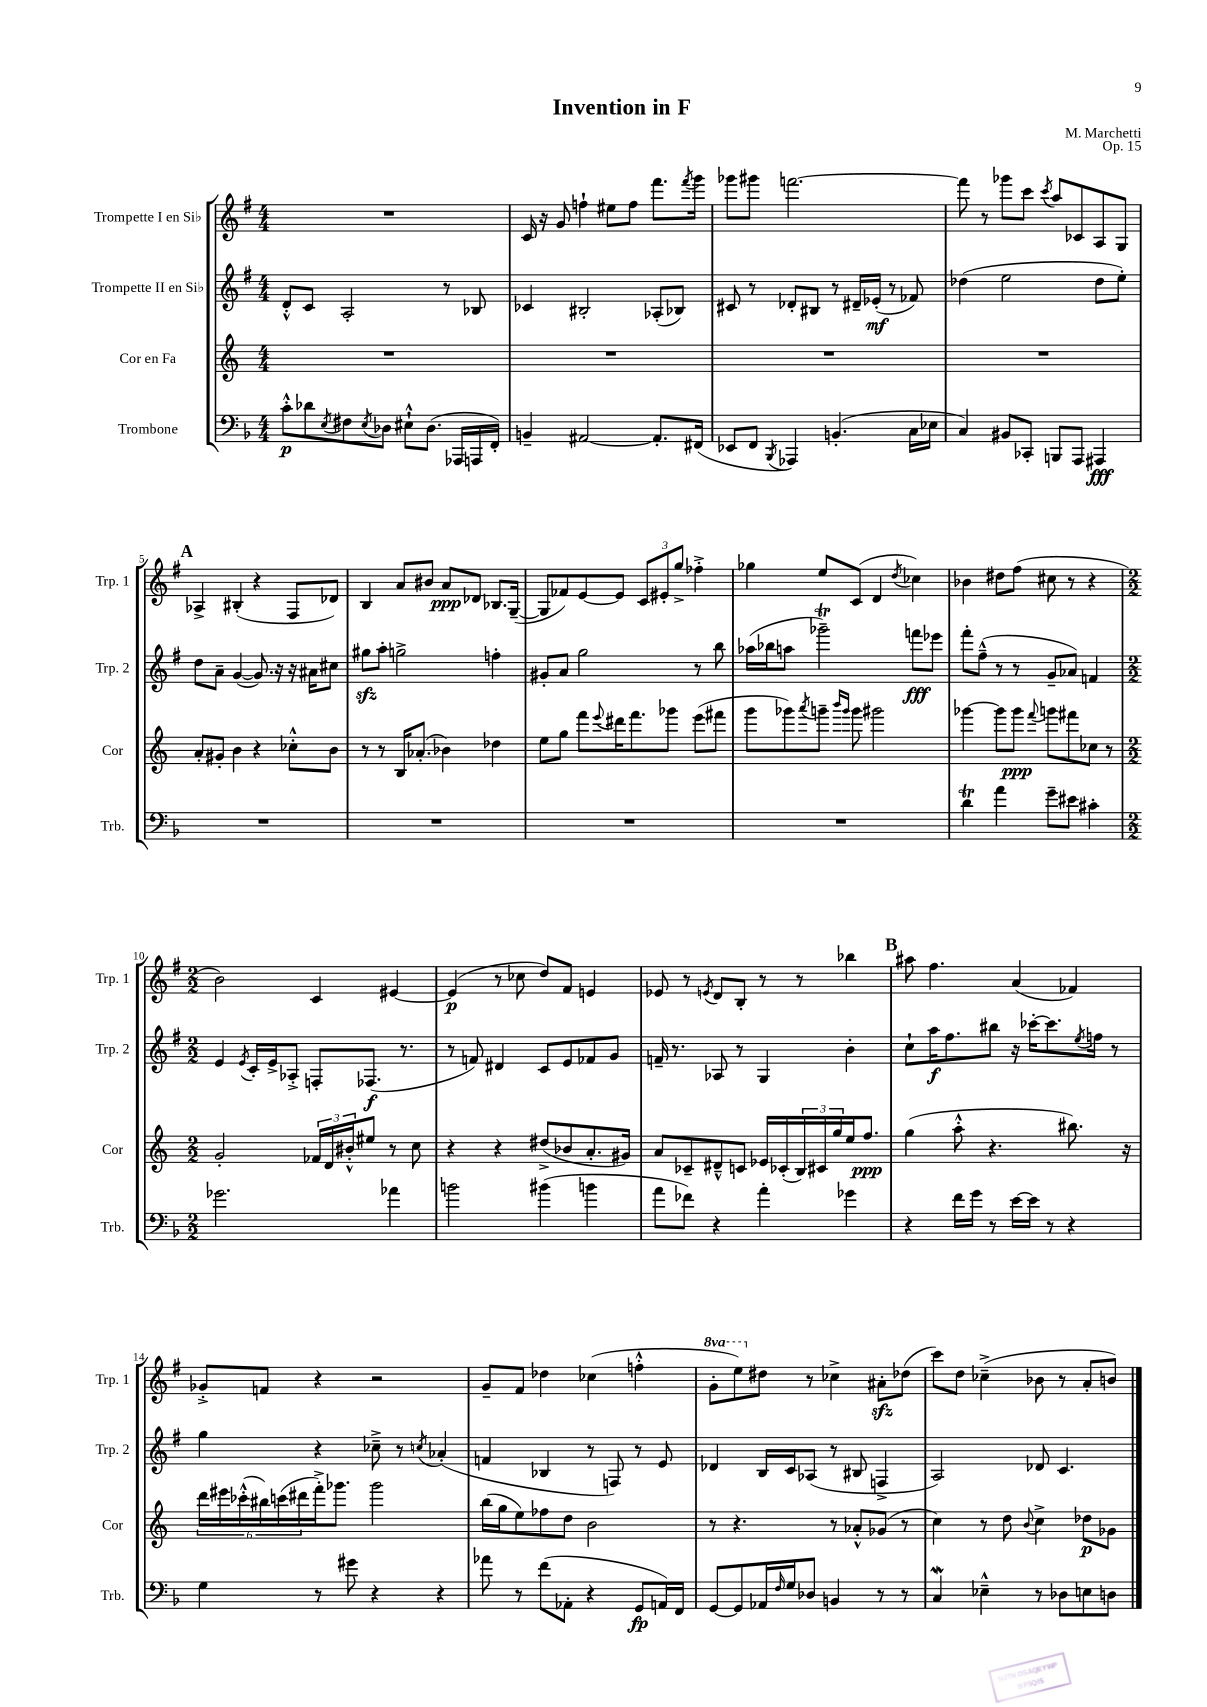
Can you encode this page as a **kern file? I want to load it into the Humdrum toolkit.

**kern	**dynam	**kern	**dynam	**kern	**dynam	**kern	**dynam
*part4	*part4	*part3	*part3	*part2	*part2	*part1	*part1
*staff4	*staff4	*staff3	*staff3	*staff2	*staff2	*staff1	*staff1
*I"Trombone	*	*I"Cor en Fa	*	*I"Trompette II en Si♭	*	*I"Trompette I en Si♭	*
*I'Trb.	*	*I'Cor	*	*I'Trp. 2	*	*I'Trp. 1	*
*clefF4	*	*clefG2	*	*clefG2	*	*clefG2	*
*k[b-]	*	*k[]	*	*k[f#]	*	*k[f#]	*
*M4/4	*	*M4/4	*	*M4/4	*	*M4/4	*
=1	=1	=1	=1	=1	=1	=1	=1
8c'^^\L	p	1r	.	8d'^^/L	.	1r	.
8d-X\	.	.	.	8c/J	.	.	.
8qE/	.	.	.	.	.	.	.
8F#X\	.	.	.	2A'/	.	.	.
8qE/	.	.	.	.	.	.	.
8D-X\J	.	.	.	.	.	.	.
8E#X`^^\L	.	.	.	.	.	.	.
(8.D-\J	.	.	.	.	.	.	.
.	.	.	.	8r	.	.	.
16AAA-X/LL	.	.	.	.	.	.	.
16AAAn/	.	.	.	8B-X/	.	.	.
16FF'/JJ)	.	.	.	.	.	.	.
=2	=2	=2	=2	=2	=2	=2	=2
4BBn~/	.	1r	.	4c-X/	.	16c/	.
.	.	.	.	.	.	16r	.
.	.	.	.	.	.	8g/	.
[2AA#X/	.	.	.	2B#X'/	.	4ffn`\	.
.	.	.	.	.	.	8ee#X\L	.
.	.	.	.	.	.	8ff\J	.
8.AA#'/L]	.	.	.	(8A-X'/L	.	8.fff#\L	.
.	.	.	.	8B-X/J)	.	.	.
.	.	.	.	.	.	8qfff#/	.
(16FF#X/Jk	.	.	.	.	.	16ggg\Jk	.
=3	=3	=3	=3	=3	=3	=3	=3
8EE-X/L	.	1r	.	8c#X/	.	8ggg-X\L	.
8FF/J	.	.	.	8r	.	8ggg#X\J	.
8qBBB-/	.	.	.	.	.	.	.
4AAA-X/)	.	.	.	8d-X'/L	.	[2.fffn\	.
.	.	.	.	8B#X/J	.	.	.
(4.BBn'/	.	.	.	8r	.	.	.
.	.	.	.	16d#X~/LL	.	.	.
.	.	.	.	(16e-X'/JJ	mf	.	.
.	.	.	.	8r	.	.	.
16C\LL	.	.	.	8f-X/)	.	.	.
16E-X\JJ	.	.	.	.	.	.	.
=4	=4	=4	=4	=4	=4	=4	=4
4C/)	.	1r	.	(4dd-X\	.	8fff\]	.
.	.	.	.	.	.	8r	.
8BB#X/L	.	.	.	2ee\	.	8ggg-X\L	.
8CC-X'/J	.	.	.	.	.	8ccc\J	.
.	.	.	.	.	.	8qccc/	.
8BBBn/L	.	.	.	.	.	8aa/L	.
8AAA/J	.	.	.	.	.	8c-X/	.
4AAA#X/	fff	.	.	8dd-\L	.	8A/	.
.	.	.	.	8ee'\J)	.	8G/J	.
!!LO:LB:g=z
!!LO:REH:place=s1:t=A
=5	=5	=5	=5	=5	=5	=5	=5
1r	.	8a'/L	.	8dd\L	.	4A-X^/	.
.	.	8g#X'/J	.	8a~\J	.	.	.
.	.	4b\	.	([4g/	.	(4B#X'/	.
.	.	4r	.	8.g/])	.	4r	.
.	.	.	.	16r	.	.	.
.	.	8cc-X'^^\L	.	16r	.	8F#/L	.
.	.	.	.	16a#X\KL	.	.	.
.	.	8b\J	.	8cc#X\J	.	8d-X/J)	.
=6	=6	=6	=6	=6	=6	=6	=6
1r	.	8r	.	8gg#Xzz\L	.	4B/	.
.	.	8r	.	8aa'\J	.	.	.
.	.	16B/KL	.	2ggn^\	.	8a/L	.
.	.	(8.a-X'/J	.	.	.	.	.
.	.	.	.	.	.	8b#X/J	.
.	.	4b-X\)	.	.	.	8a/L	ppp
.	.	.	.	.	.	8d-X/J	.
.	.	4dd-X\	.	4ffn'\	.	8.B-X/L	.
.	.	.	.	.	.	([16G~/Jk	.
=7	=7	=7	=7	=7	=7	=7	=7
1r	.	8ee\L	.	8g#X'/L	.	8G/L]	.
.	.	8gg\J	.	8a/J	.	8f-X/)	.
.	.	8fff\L	.	2gg\	.	[8e/	.
.	.	8qqeee/	.	.	.	.	.
.	.	16ddd#X\K	.	.	.	8e/J]	.
.	.	8.fff\	.	.	.	.	.
.	.	.	.	.	.	12c/L	.
.	.	.	.	.	.	12e#X'/	.
.	.	8ggg-X\J	.	.	.	.	.
.	.	.	.	.	.	12gg^/J	.
.	.	(8eee\L	.	8r	.	4ff-X'^\	.
.	.	8fff#X\J	.	8bb\	.	.	.
=8	=8	=8	=8	=8	=8	=8	=8
1r	.	8ggg\L	.	(16aa-X\LL	.	4gg-X\	.
.	.	.	.	16bb-X\J	.	.	.
.	.	8ggg-X\)	.	8aan\J	.	.	.
.	.	8qaaa/	.	.	.	.	.
.	.	8gggn~\J	.	2ggg-XT~\)	.	8ee/L	.
.	.	16qqbbb/LL	.	.	.	.	.
.	.	16qqggg/JJ	.	.	.	.	.
.	.	8ggg\	.	.	.	(8c/J	.
.	.	2ggg#X\	.	.	.	4d/	.
.	.	.	.	.	.	8qdd/	.
.	.	.	.	8fffn\L	fff	4cc-X\)	.
.	.	.	.	8eee-X\J	.	.	.
=9	=9	=9	=9	=9	=9	=9	=9
4dT\	.	[4ggg-X\	.	8fff#'\L	.	4b-X\	.
.	.	.	.	(8ff#~^^\J	.	.	.
4a\	.	8ggg-\L]	.	8r	.	8dd#X\L	.
.	.	8ggg-\J	ppp	8r	.	(8ff#\J	.
.	.	8qqfff/	.	.	.	.	.
8g~\L	.	8gggn\L	.	8g~/L	.	8cc#X\	.
8e#X\J	.	8fff#X\	.	8a-X/J)	.	8r	.
4c#X'\	.	8cc-X\J	.	4fn/	.	4r	.
.	.	8r	.	.	.	.	.
!!LO:LB:g=z
=10	=10	=10	=10	=10	=10	=10	=10
*M2/2	*	*M2/2	*	*M2/2	*	*M2/2	*
2.g-X\	.	2g'/	.	4e/	.	2b\)	.
.	.	.	.	8qe/	.	.	.
.	.	.	.	16c'/LL	.	.	.
.	.	.	.	16e^/J	.	.	.
.	.	.	.	8A-X'^/J	.	.	.
.	.	24f-X/LL	.	8Fn'/L	.	4c/	.
.	.	24d/	.	.	.	.	.
.	.	24b#X'^^/J	.	.	.	.	.
.	.	8ee#X/J	.	(8.F-X/J	f	.	.
4a-X\	.	8r	.	.	.	[4e#X/	.
.	.	.	.	8.r	.	.	.
.	.	8cc\	.	.	.	.	.
=11	=11	=11	=11	=11	=11	=11	=11
2bn\	.	4r	.	8r	.	(4e#/]	p
.	.	.	.	8fn/)	.	.	.
.	.	4r	.	4d#X/	.	8r	.
.	.	.	.	.	.	8cc-X\	.
(4b#X\	.	(8dd#X^/L	.	8c/L	.	8dd/L)	.
.	.	8b-X/	.	8e/	.	8f#/J	.
4bn\	.	8.a'/	.	8f-X/	.	4en/	.
.	.	.	.	8g/J	.	.	.
.	.	16g#X/Jk)	.	.	.	.	.
=12	=12	=12	=12	=12	=12	=12	=12
8a\L	.	8a/L	.	16fn~/	.	8e-X/	.
.	.	.	.	8.r	.	.	.
8f-X\J)	.	8c-X~/	.	.	.	8r	.
.	.	.	.	.	.	8qen/	.
4r	.	8d#X~^^/	.	8A-X/	.	8d/L	.
.	.	8cn/J	.	8r	.	8B'/J	.
4a'\	.	16e-X/LL	.	4G/	.	8r	.
.	.	(16c-X'/	.	.	.	.	.
.	.	24B/)	.	.	.	8r	.
.	.	24c#X/	.	.	.	.	.
.	.	24gg/	.	.	.	.	.
4g-X\	.	16ee/J	.	4b'\	.	4bb-X\	.
.	.	8.ff/J	ppp	.	.	.	.
!!LO:REH:place=s1:t=B
=13	=13	=13	=13	=13	=13	=13	=13
4r	.	(4gg\	.	8cc`\L	.	8aa#X\	.
.	.	.	.	16aa\K	f	4.ff#\	.
.	.	.	.	8.ff#\	.	.	.
16f\LL	.	8aa'^^\	.	.	.	.	.
16g\JJ	.	.	.	.	.	.	.
8r	.	4.r	.	8bb#X\J	.	.	.
[16e\LL	.	.	.	16r	.	(4a/	.
16e\JJ]	.	.	.	[16ccc-X'\KL	.	.	.
8r	.	.	.	8.ccc-\]	.	.	.
4r	.	8.bb#X\)	.	.	.	4f-X/)	.
.	.	.	.	8qee/	.	.	.
.	.	.	.	16ffn\Jk	.	.	.
.	.	.	.	8r	.	.	.
.	.	16r	.	.	.	.	.
!!LO:LB:g=z
=14	=14	=14	=14	=14	=14	=14	=14
4G\	.	24ddd\LL	.	4gg\	.	8g-X'^/L	.
.	.	24eee#X\	.	.	.	.	.
.	.	(24ccc-X'^^\	.	.	.	.	.
.	.	24bb#X\)	.	.	.	8fn/J	.
.	.	(24cccn\	.	.	.	.	.
.	.	24ddd#X\	.	.	.	.	.
8r	.	16fff'^\J)	.	4r	.	4r	.
.	.	8.ggg-X\J	.	.	.	.	.
8g#X\	.	.	.	.	.	.	.
4r	.	2ggg-\	.	8cc-X~^\	.	2r	.
.	.	.	.	8r	.	.	.
.	.	.	.	8qccn/	.	.	.
4r	.	.	.	(4a-X'/	.	.	.
=15	=15	=15	=15	=15	=15	=15	=15
8a-X\	.	(16bb\LL	.	4fn/	.	8g~/L	.
.	.	16gg\J	.	.	.	.	.
8r	.	8ee\)	.	.	.	8f#/J	.
(8f\L	.	8ff-X\	.	4B-X/	.	4dd-X\	.
8AA-X'\J	.	8dd\J	.	.	.	.	.
4r	.	2b\	.	8r	.	(4cc-X\	.
.	.	.	.	8Fn/)	.	.	.
8GG/L	fp	.	.	8r	.	4ffn'^^\	.
16AAn/L)	.	.	.	8e/	.	.	.
16FF/JJ	.	.	.	.	.	.	.
=16	=16	=16	=16	=16	=16	=16	=16
*	*	*	*	*	*	*8va	*
[8GG/L	.	8r	.	4d-X/	.	8gg'\L	.
8GG/]	.	4.r	.	.	.	8eee\)	.
*	*	*	*	*	*	*X8va	*
16AA-X/L	.	.	.	16B/LL	.	8dd#X\J	.
16qqF/	.	.	.	.	.	.	.
16G/J	.	.	.	16c/J	.	.	.
8D-X/J	.	.	.	(8A-X/J	.	8r	.
4BBn/	.	8r	.	8r	.	4cc-X^\	.
.	.	8a-X'^^/L	.	8B#X/	.	.	.
8r	.	(8g-X/J	.	4Fn^/	.	8a#Xzz'\L	.
8r	.	8r	.	.	.	(8dd-X\J	.
=17	=17	=17	=17	=17	=17	=17	=17
4CW/	.	4cc\)	.	2A/)	.	8ccc\L)	.
.	.	.	.	.	.	8dd\J	.
4E-X~^^\	.	8r	.	.	.	(4cc-X~^\	.
.	.	8dd\	.	.	.	.	.
.	.	8qqb/	.	.	.	.	.
8r	.	4cc^\	.	8d-X/	.	8b-X\	.
8D-X\L	.	.	.	4.c/	.	8r	.
8En\	.	8dd-X\L	p	.	.	8a'/L	.
8Dn\J	.	8g-X\J	.	.	.	8bn/J)	.
==	==	==	==	==	==	==	==
*-	*-	*-	*-	*-	*-	*-	*-
